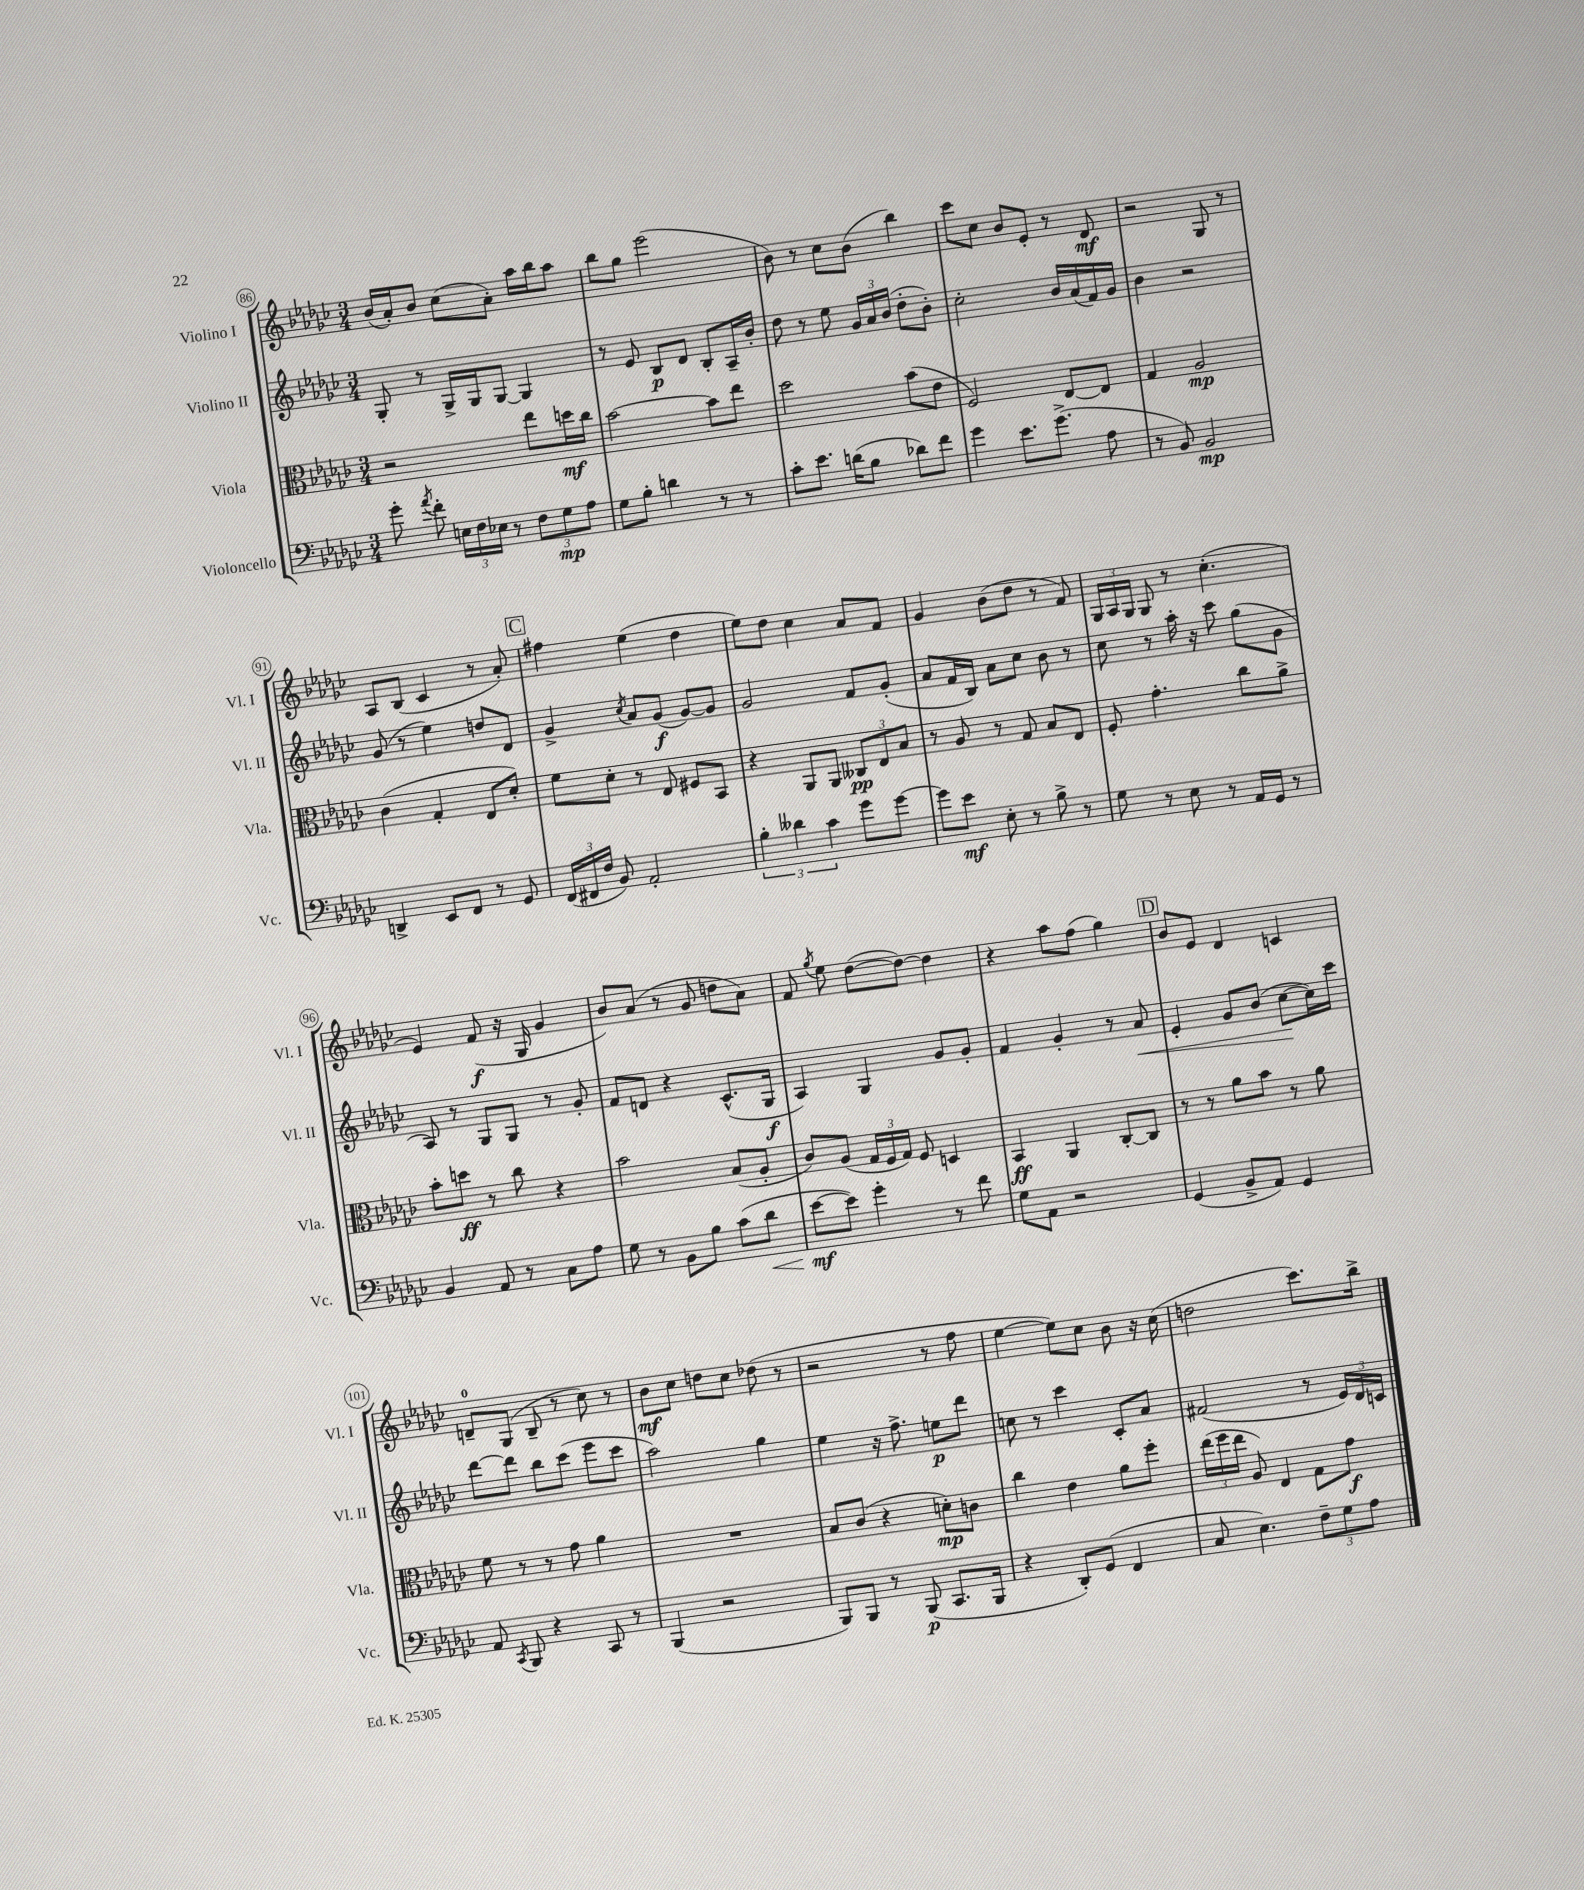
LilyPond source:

<<
\new StaffGroup <<
\new Staff = "s0" \with { instrumentName = "Violino I" shortInstrumentName = "Vl. I" } {
    \clef treble \key ges \major \numericTimeSignature \time 3/4
    \autoBeamOff bes'16[( aes'16-.) bes'8] ces''8[( aes'8]-.) aes''16[ bes''16 aes''8] |
    bes''8[ ges''8] ees'''2( |
    bes'8) r8 ces''8[ bes'8]( bes''4) |
    ces'''8[ ces''8] bes'8[ ees'8]-. r8 des'8\mf |
    r2 ges8 r8 |
    aes8[ bes8]( ces'4 r8 aes'8-.) |
    \mark \markup { \box "C" } fis''4 ees''4( des''4 |
    ees''8[) des''8] ces''4 aes'8[ f'8] |
    ges'4 bes'8[( des''8] r8 f'8) |
    \tuplet 3/2 { ges16[ aes16 ges16] } ges8 r8 ces''4.-.( |
    ees'4) f'8\f( r16 ges16 ges'4 |
    bes'8[) aes'8]( r8 ges'8 d''8[ aes'8]) |
    f'8 \acciaccatura { ges''8 } ees''8 des''8[~( des''8]~) des''4 |
    r4 aes''8[ f''8]( ges''4) |
    \mark \markup { \box "D" } bes'8[ ees'8] des'4 c'4 |
    d'8[-0-- ges8]( bes8-- r8 ces''8) r8 |
    bes'8[\mf ces''8] d''8[ ces''8] des''8( r8 |
    r2 r8 f''8 |
    ees''4~ ees''8[) ces''8] bes'8 r16 ces''16( |
    d''2 ces'''8.[) bes''16]-> \bar "|." |
}
\new Staff = "s1" \with { instrumentName = "Violino II" shortInstrumentName = "Vl. II" } {
    \clef treble \key ges \major \numericTimeSignature \time 3/4
    \autoBeamOff ges8-. r8 ges16[-> ges16 ges8]~ ges4 |
    r8 ees'8 bes8[\p des'8] bes8[-. aes16-- bes'16]-. |
    des''8 r8 ees''8 \tuplet 3/2 { ges'16[ aes'16 bes'16]( } des''8[-. bes'8]-.) |
    ces''2-. bes'16[ aes'16( f'16) ges'16] |
    bes'4 r2 |
    ges'8( r8 ees''4) d''8[ des'8] |
    \mark \markup { \box "C" } ges'4-> \acciaccatura { ces''8 } aes'8[ ges'8]\f( ges'8[~) ges'8] |
    ges'2 f'8[ ges'8]-.( |
    aes'8[ f'16 bes16]) aes'8[ ces''8] bes'8 r8 |
    ces''8 r8 aes''16-. r16 ces'''8 ges''8[( ges'8] |
    aes8) r8 ges8[ ges8] r8 ges'8-. |
    f'8[ d'8] r4 ces'8.[-^( ges16]\f |
    aes4) ges4 ges'8[ ges'8]-. |
    f'4 ges'4-. r8 aes'8\< |
    \mark \markup { \box "D" } ees'4-. ges'8[ bes'8]( ces''8[~\! ces''16) ces'''16] |
    des'''8[~ des'''8] bes''8[ ces'''8]( ees'''8[ ces'''8] |
    aes''2) ges''4 |
    ees''4 r16 f''8.-> e''8[\p des'''8] |
    c''8 r8 ces'''4 ces'8[-. aes'8] |
    fis'2( r8 \tuplet 3/2 { ees'16[) des'16 c'16] } \bar "|." |
}
\new Staff = "s2" \with { instrumentName = "Viola" shortInstrumentName = "Vla." } {
    \clef alto \key ges \major \numericTimeSignature \time 3/4
    \autoBeamOff r2 ees''8[ d''16\mf ces''16] |
    bes'2~ bes'8[ ees''8] |
    des''2 bes'8[( ees'8] |
    f2) ees8[~ ees8] |
    ges4 aes2\mp |
    ces'4( ges4-. ees8[ des'8]-.) |
    \mark \markup { \box "C" } f'8[ des'8]-. r8 ees8 fis8[ bes,8] |
    r4 aes,8[ aes,8] \tuplet 3/2 { ceses8[\pp ees8 bes8] } |
    r8 aes8 r8 ges8 bes8[ ees8] |
    f8-. ges'4.-. ces''8[ aes'8]-> |
    bes'8[-. d''8]\ff r8 ces''8 r4 |
    bes'2 bes8[( aes8]-. |
    ces'8[) aes8]( \tuplet 3/2 { ges16[ f16 ges16]) } f8 d4 |
    bes,4\ff aes,4 ces8[~-. ces8] |
    \mark \markup { \box "D" } r8 r8 aes'8[ bes'8] r8 aes'8 |
    f'8 r8 r8 ges'8 aes'4 |
    R2. |
    bes8[ ces'8]( r4 d'8[-.\mp) c'8] |
    ces''4 ees'4 aes'8[ f''8]-. |
    \tuplet 3/2 { ees''16[( f''16 ees''16] } aes8) ees4 ges8[ ges'8]\f \bar "|." |
}
\new Staff = "s3" \with { instrumentName = "Violoncello" shortInstrumentName = "Vc." } {
    \clef bass \key ges \major \numericTimeSignature \time 3/4
    \autoBeamOff ges'8-. \acciaccatura { aes'8 } f'8-. \tuplet 3/2 { e16[ f16 ees16] } r8 \tuplet 3/2 { f8[ ges8\mp aes8] } |
    ges8[ bes8]-. d'4 r8 r8 |
    ces'8[-. ees'8.] d'16[( bes8] des'8[) f'8] |
    ges'4 ees'8.[ ges'8.]->( aes8 |
    r8 bes,8) bes,2\mp |
    d,4-> ees,8[ f,8] r8 ges,8 |
    \mark \markup { \box "C" } \tuplet 3/2 { f,16[( fis,16 f16] } bes,8) aes,2-. |
    \tuplet 3/2 { bes4-. deses'4 ces'4 } ges'8[ ges'8]~ |
    ges'8[ ees'8]\mf ees8-. r8 bes8-> r8 |
    ges8 r8 ees8 r8 aes,16[ ges,16] r8 |
    bes,4 aes,8 r8 ces8[ aes8] |
    ges8 r8 bes,8[ bes8] ces'8[( des'8]\< |
    ees'8[~\mf\! ees'8]) ges'4-. r8 f'8 |
    ges8[ aes,8] r2 |
    \mark \markup { \box "D" } ges,4( bes,8[-> aes,8]) ges,4 |
    aes,8 \acciaccatura { ces,8 } bes,,8 r4 ces,8 r8 |
    bes,,4( r2 |
    bes,,8[) bes,,8] r8 bes,,8\p( ces,8.[ bes,,16] |
    r4 des,8[-.) ges,8]( f,4 |
    ces8 ees4.) \tuplet 3/2 { f8[-- ges8 aes8] } \bar "|." |
}
>>
>>
\layout { \context { \Score currentBarNumber = #86 \override BarNumber.stencil = #(make-stencil-circler 0.1 0.3 ly:text-interface::print) } }
